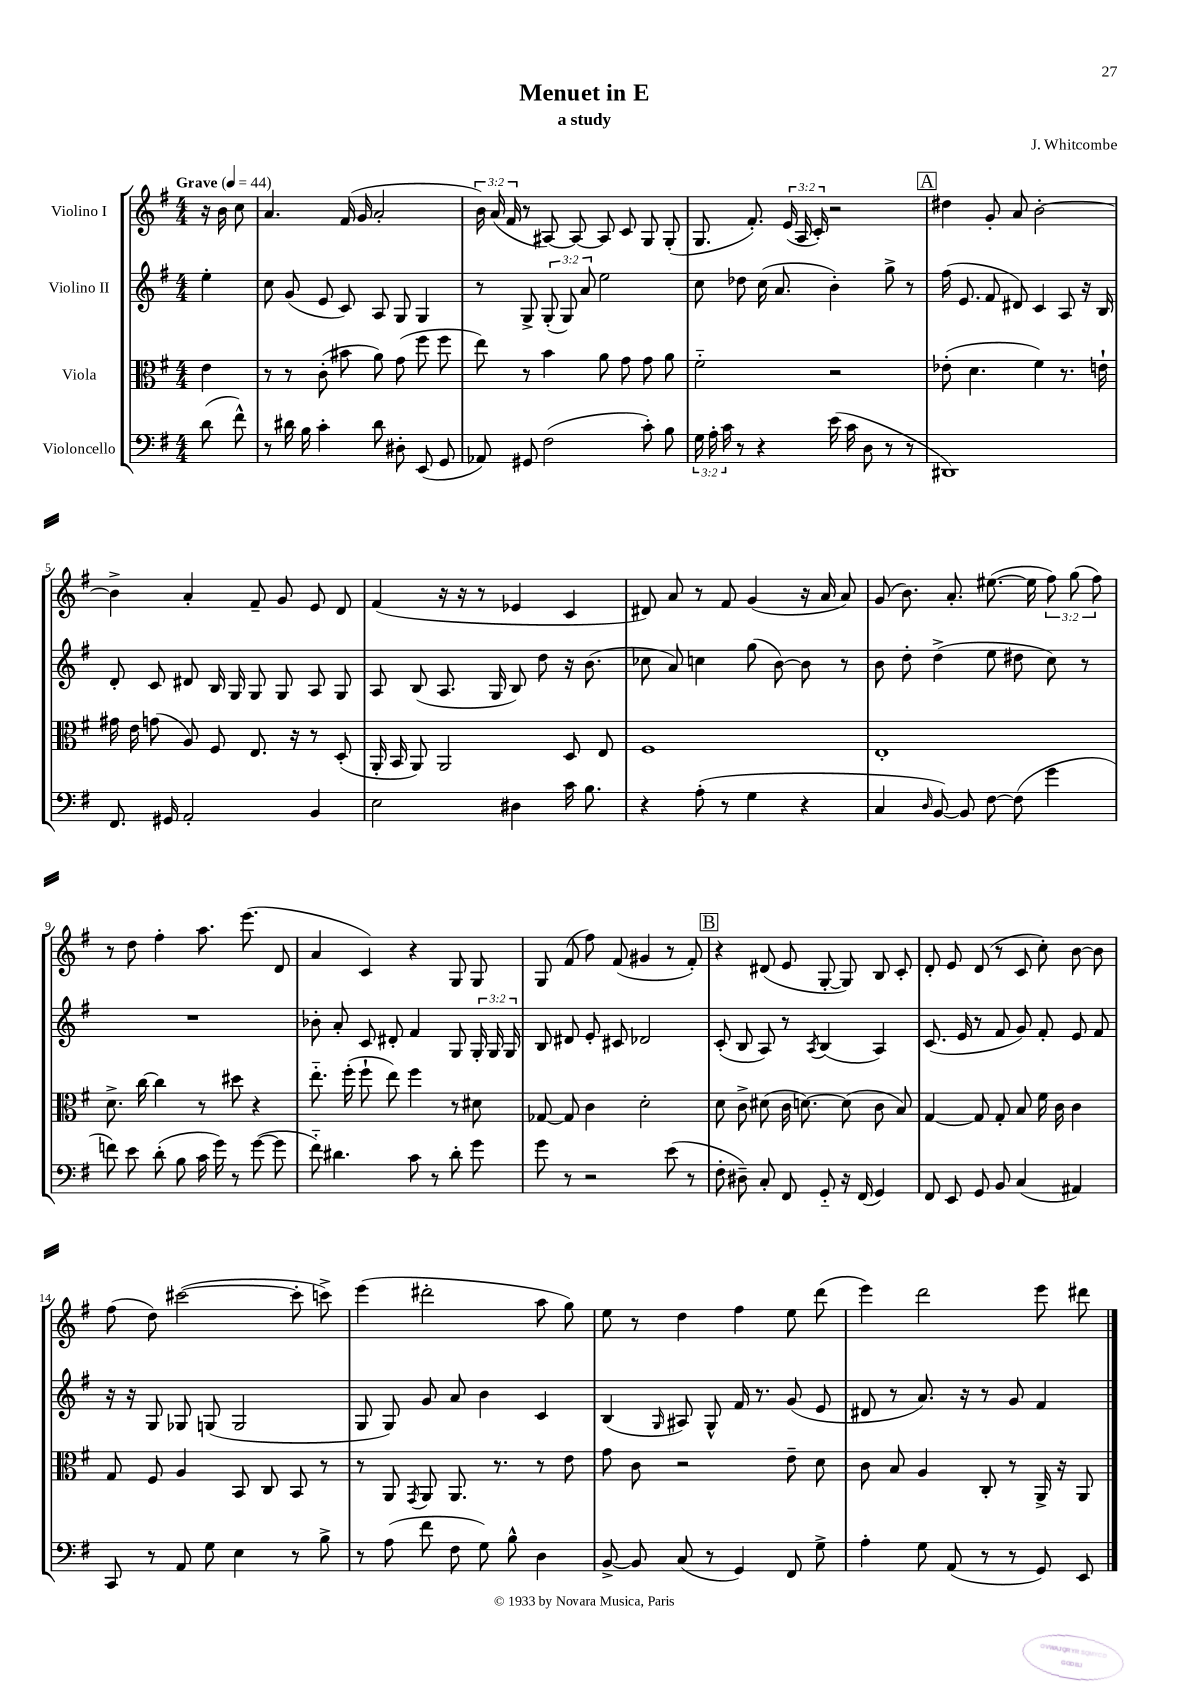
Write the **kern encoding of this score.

**kern	**kern	**kern	**kern
*staff4	*staff3	*staff2	*staff1
*clefF4	*clefC3	*clefG2	*clefG2
*k[f#]	*k[f#]	*k[f#]	*k[f#]
*M4/4	*M4/4	*M4/4	*M4/4
*MM44	*MM44	*MM44	*MM44
(8d	4e	4ee'	16r
.	.	.	16b
8f#^^)	.	.	8cc
=	=	=	=
8r	8r	8cc	4.a
16d#	8r	(8g	.
16B	.	.	.
4c'	(8c'	8e	.
.	8b#	8c)	(16f#
.	.	.	16g
8d#	8a)	8A	2a'
8D#'	(8g	8G	.
(8EE	8ff#	4G	.
8GG	8ff#	.	.
=	=	=	=
8AA-)	8ee)	8r	24b)
.	.	.	(24a
.	.	.	24f#
8GG#	8r	8G^	8r
(2F#	4b	(12G'	[8A#)
.	.	12G)	.
.	.	.	8A#_
.	.	12a	.
.	8a	2ee	8A#]
.	8g	.	8c
8c')	8g	.	8G
8B	8a	.	(8G'
=	=	=	=
24G	2f#'~	8cc	8.G
24A'	.	.	.
24c	.	.	.
8r	.	8dd-	.
.	.	.	8.f#')
4r	.	(16cc	.
.	.	8.a	.
.	.	.	(24e
.	.	.	24A
.	.	.	24c')
(16e	2r	4b')	2r
16c	.	.	.
8D	.	.	.
8r	.	8gg^	.
8r	.	8r	.
=	=	=	=
1DD#)	(8e-'	(16ff#	4dd#
.	.	8.e	.
.	4.d	.	.
.	.	8f#	8g'
.	.	8d#)	8a
.	4f#)	4c	[2b'
.	8.r	8A	.
.	.	16r	.
.	16e`	16B	.
=	=	=	=
8.FF#	16g#	8d'	4b^]
.	16e	.	.
.	(8g	8c	.
16GG#	.	.	.
2AA'	8A)	8d#	4a'
.	8F#	16B	.
.	.	16G	.
.	8.E	8G	8f#~
.	.	8G	8g
.	16r	.	.
4BB	8r	8A	8e
.	(8D'	8G	8d
=	=	=	=
2E	16AA'	8A	(4f#
.	16BB	.	.
.	8AA)	(8B	.
.	2AA	8.A	16r
.	.	.	16r
.	.	.	8r
.	.	16G	.
4D#	.	8B)	4e-
.	.	8dd	.
16c	8D	16r	4c
8.B	.	(8.b	.
.	8E	.	.
=	=	=	=
4r	1F#	8cc-	8d#)
.	.	8a)	8a
(8A'	.	4cc	8r
8r	.	.	8f#
4G	.	(8gg	(4g
.	.	[8b)	.
4r	.	8b]	16r
.	.	.	16a
.	.	8r	8a)
=	=	=	=
4C	1E'	8b	(8g
.	.	8dd'	8.b)
16qqD	.	.	.
[8BB)	.	(4dd^	.
.	.	.	8.a'
8BB]	.	.	.
[8F#	.	8ee	([8.ee#
(8F#]	.	8dd#	.
.	.	.	16ee#]
4g	.	8cc)	12ff#)
.	.	.	(12gg
.	.	8r	.
.	.	.	12ff#)
=	=	=	=
8f)	8.d^	1r	8r
8e	.	.	8dd
.	[16cc	.	.
(8d'	4cc]	.	4ff#'
8B	.	.	.
16c	8r	.	8.aa
16g)	.	.	.
8r	8dd#	.	.
.	.	.	(8.eee
([8g	4r	.	.
8g]	.	.	8d
=	=	=	=
8f#'~)	8.ee'~	8b-'	4a
4.d#	.	8a'	.
.	(16ff#'	.	.
.	8ff#`	8c	4c)
.	8ee)	8d#'	.
8c	4ff#	4f#	4r
8r	.	.	.
8d#'	8r	8G	8G
8g	8d#	24G'	8G
.	.	24G	.
.	.	24G	.
=	=	=	=
8g	[8G-	8B	8G
8r	8G-]	8d#	(8f#
2r	4c	8e'	8ff#)
.	.	8c#	(8f#
.	2d'	2d-	4g#
(8e	.	.	8r
8r	.	.	8f#')
=	=	=	=
8F#'	8d	(8c'	4r
8D#~)	8c^	8B	.
8C'	(8d#	8A)	(8d#
8FF#	16c	8r	8e
.	[8.d)	.	.
.	.	8qA	.
8GG'~	.	(4B	[8G'
16r	(8d]	.	8G])
(16FF#	.	.	.
4GG)	8c	4A)	8B
.	8B)	.	8c'
=	=	=	=
8FF#	[4G	(8.c	8d'
8EE	.	.	8e
.	.	16e	.
8GG	8G]	8r	(8d
8BB	8G'	8f#	8r
(4C	8B	8g)	8c
.	16f#	8f#'	8cc')
.	16c	.	.
4AA#)	4c	8e	[8b
.	.	8f#	8b]
=	=	=	=
8CC	8G	16r	(8ff#
.	.	16r	.
8r	8F#	8G	8dd)
8AA	4A	8G-	([2ccc#
8G	.	(8G	.
4E	8BB	2G	.
.	8C	.	.
8r	8BB	.	8ccc#']
8B^	8r	.	8ccc^)
=	=	=	=
8r	8r	8G	(4eee
(8A	8AA	8G)	.
.	8qGG	.	.
8f#	8AA	8g	2ddd#'
8F#	8.AA	8a	.
8G)	.	4b	.
.	8.r	.	.
8B^^	.	.	.
4D	8r	4c	8aa
.	8e	.	8gg)
=	=	=	=
[8BB^	8g	(4B	8ee
8BB]	8c	.	8r
.	.	16qqG	.
(8C	2r	8A#)	4dd
8r	.	8G^^	.
4GG)	.	16f#	4ff#
.	.	8.r	.
8FF#	8e~	(8g	8ee
8G^	8d	8e	(8ddd
=	=	=	=
4A'	8c	8d#	4eee)
.	8B	8r	.
8G	4A	8.a)	2ddd
(8AA	.	.	.
.	.	16r	.
8r	8C'	8r	.
8r	8r	8g	.
8GG)	16AA^	4f#	8eee
.	16r	.	.
8EE	8AA	.	8ddd#
==	==	==	==
*-	*-	*-	*-
